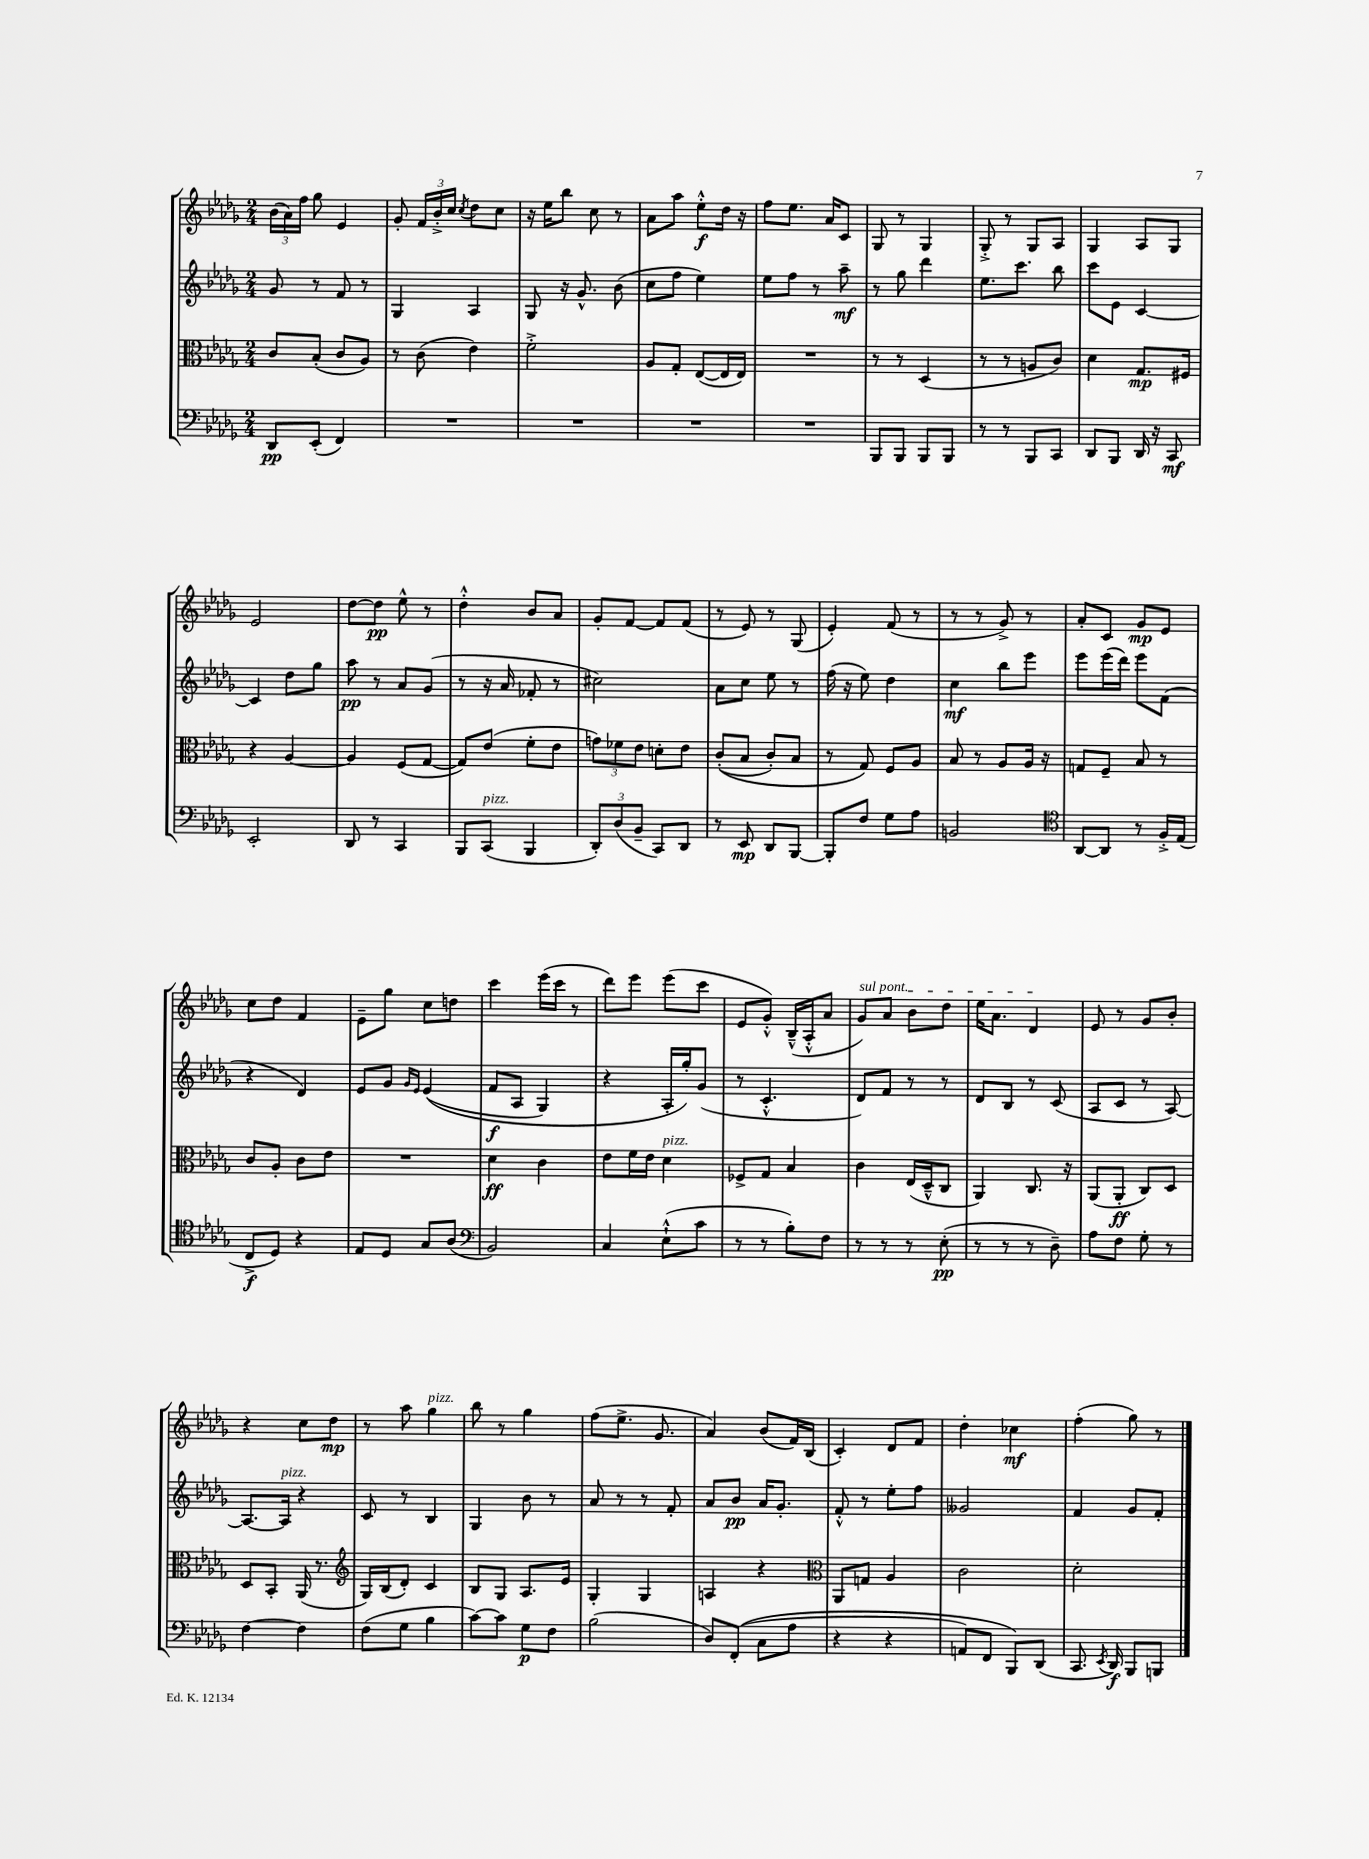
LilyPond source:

<<
\new StaffGroup <<
\new Staff = "s0" {
    \clef treble \key des \major \numericTimeSignature \time 2/4
    \autoBeamOff \tuplet 3/2 { bes'16[( aes'16) f''16] } ges''8 ees'4 |
    ges'8-. \tuplet 3/2 { f'16[ bes'16-.-> c''16] } \acciaccatura { c''8 } des''8[ c''8] |
    r16 ees''16[ bes''8] c''8 r8 |
    aes'8[ aes''8] ees''8[-.-^\f des''16] r16 |
    f''8[ ees''8.] aes'16[ c'8] |
    ges8 r8 ges4 |
    ges8-.-> r8 ges8[ aes8] |
    ges4 aes8[ ges8] |
    ees'2 |
    des''8[~ des''8]\pp ees''8-^ r8 |
    des''4-.-^ bes'8[ aes'8] |
    ges'8[-. f'8]~ f'8[ f'8]( |
    r8 ees'8) r8 ges8( |
    ees'4-.) f'8( r8 |
    r8 r8 ges'8->) r8 |
    aes'8[-. c'8] ges'8[\mp ees'8] |
    c''8[ des''8] f'4 |
    ees'8[-- ges''8] c''8[ d''8] |
    c'''4 ees'''16[( c'''16] r8 |
    des'''8[) ees'''8] ees'''8[( c'''8] |
    ees'8[ ges'8]-.-^) bes16[---^( aes16-.-^ aes'8] |
    \once \override TextSpanner.bound-details.left.text = \markup { \italic "sul pont." } ges'8[\startTextSpan) aes'8] bes'8[ des''8] |
    ees''16[ aes'8.] des'4\stopTextSpan |
    ees'8 r8 ges'8[ bes'8]-. |
    r4 c''8[ des''8]\mp |
    r8 aes''8 ges''4^\markup { \italic "pizz." } |
    bes''8 r8 ges''4 |
    f''8[( ees''8.]-> ges'8. |
    aes'4) bes'8[( f'16) bes16]( |
    c'4-.) des'8[ f'8] |
    des''4-. ces''4\mf |
    f''4-.( ges''8) r8 \bar "|." |
}
\new Staff = "s1" {
    \clef treble \key des \major \numericTimeSignature \time 2/4
    \autoBeamOff ges'8 r8 f'8 r8 |
    ges4 aes4 |
    ges8 r16 ges'8.-^ bes'8( |
    c''8[ f''8] ees''4) |
    ees''8[ f''8] r8 aes''8--\mf |
    r8 ges''8 des'''4 |
    ees''8.[ c'''8.] bes''8 |
    c'''8[ ees'8] c'4~ |
    c'4 des''8[ ges''8] |
    aes''8\pp r8 aes'8[ ges'8]( |
    r8 r16 aes'16 fes'8-. r8 |
    cis''2) |
    aes'8[ c''8] ees''8 r8 |
    f''16( r16 ees''8) des''4 |
    c''4\mf bes''8[ ees'''8] |
    ees'''8[ ees'''16( des'''16]) ees'''8[ f'8]( |
    r4 des'4) |
    ees'8[ ges'8] \grace { ges'16[ ees'16] } ees'4(\( |
    f'8[\f aes8] ges4) |
    r4 aes16[-. ges''16-.\) ges'8]( |
    r8 c'4.-.-^ |
    des'8[) f'8] r8 r8 |
    des'8[ bes8] r8 c'8( |
    aes8[ c'8] r8 aes8~) |
    aes8.[~ aes16]^\markup { \italic "pizz." } r4 |
    c'8 r8 bes4 |
    ges4 bes'8 r8 |
    aes'8 r8 r8 f'8-. |
    aes'8[ bes'8]\pp aes'16[ ges'8.]-. |
    f'8-.-^ r8 ees''8[-. f''8] |
    geses'2 |
    f'4 ges'8[ f'8]-. \bar "|." |
}
\new Staff = "s2" {
    \clef alto \key des \major \numericTimeSignature \time 2/4
    \autoBeamOff c'8[ bes8]-.( c'8[ aes8]) |
    r8 c'8( ees'4) |
    f'2-.-> |
    aes8[ ges8]-. ees8[~( ees16 ees16]) |
    R2 |
    r8 r8 des4( |
    r8 r8 a8[ c'8]) |
    des'4 ges8.[\mp fis16] |
    r4 aes4~ |
    aes4 f8[( ges8]~ |
    ges8[) ees'8]( f'8[-. ees'8] |
    \tuplet 3/2 { g'8[) fes'8 ees'8] } d'8[-. ees'8] |
    c'8[-.(\( bes8] c'8[-.) bes8] |
    r8 ges8\) f8[ aes8] |
    bes8 r8 aes8[ aes16] r16 |
    g8[ f8]-- bes8 r8 |
    c'8[ aes8]-. c'8[ ees'8] |
    R2 |
    des'4\ff c'4 |
    ees'8[ f'16 ees'16] des'4^\markup { \italic "pizz." } |
    fes8[-> ges8] bes4 |
    c'4 ees16[( des16---^ c8] |
    aes,4) c8. r16 |
    aes,8[( aes,8]-.\ff c8[) des8] |
    des8[ bes,8]-. aes,16( r8. |
    \clef treble ges16[) bes16( des'8]-.) c'4 |
    bes8[ ges8] aes8.[ ees'16] |
    ges4-. ges4 |
    a4 r4 |
    \clef alto aes,8[ g8] aes4 |
    c'2 |
    des'2-. \bar "|." |
}
\new Staff = "s3" {
    \clef bass \key des \major \numericTimeSignature \time 2/4
    \autoBeamOff des,8[\pp ees,8]-.( f,4) |
    R2 |
    R2 |
    R2 |
    R2 |
    bes,,8[ bes,,8] bes,,8[ bes,,8] |
    r8 r8 bes,,8[ c,8] |
    des,8[ bes,,8] des,16 r16 c,8\mf |
    ees,2-. |
    des,8 r8 c,4 |
    bes,,8[ c,8]^\markup { \italic "pizz." }( bes,,4 |
    \tuplet 3/2 { des,8[-.) des8( bes,8]-- } c,8[) des,8] |
    r8 ees,8\mp des,8[ bes,,8]~ |
    bes,,8[-. f8] ges8[ aes8] |
    b,2 |
    \clef tenor aes,8[~ aes,8] r8 f16[-.-> ees16]( |
    c8[->\f des8]) r4 |
    ees8[ des8] ges8[ aes8]( |
    \clef bass bes,2) |
    c4 ees8[-!-^( c'8] |
    r8 r8 bes8[-.) f8] |
    r8 r8 r8 ees8-.\pp( |
    r8 r8 r8 des8--) |
    aes8[ f8] ges8-. r8 |
    f4~ f4 |
    f8[( ges8] bes4 |
    c'8[~) c'8] ges8[\p f8] |
    bes2( |
    des8[) f,8]-.(\( c8[ aes8] |
    r4 r4 |
    a,8[) f,8] bes,,8[\) des,8]( |
    c,8. \acciaccatura { ees,8 } des,16\f) bes,,8[ b,,8] \bar "|." |
}
>>
>>
\layout { \context { \Score \remove "Bar_number_engraver" } }
